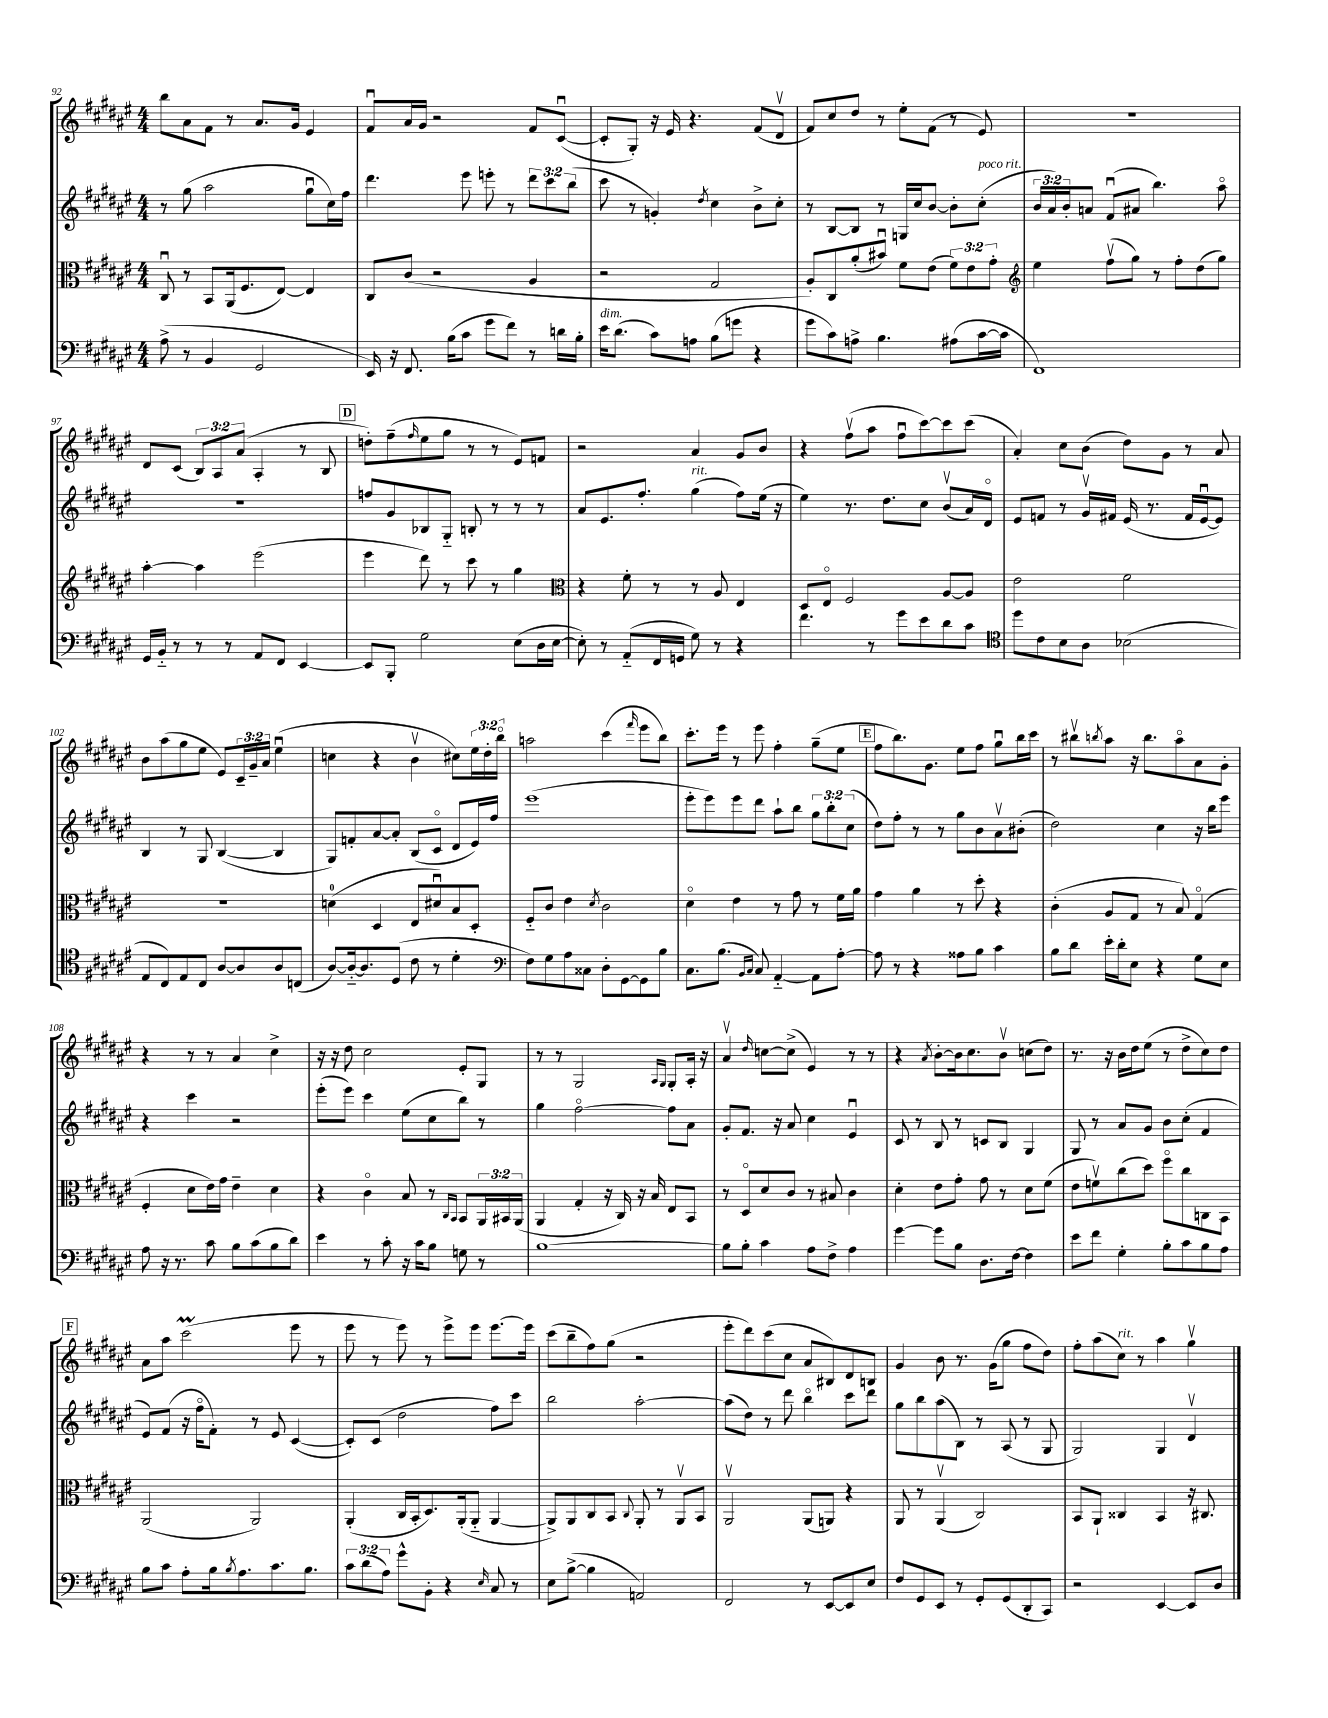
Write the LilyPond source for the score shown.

<<
\new StaffGroup <<
\new Staff = "s0" {
    \clef treble \key fis \major \numericTimeSignature \time 4/4 \override Staff.TupletNumber.text = #tuplet-number::calc-fraction-text
    b''8 ais'8 fis'8 r8 ais'8. gis'16 eis'4 |
    fis'8\downbow ais'16 gis'16 r2 fis'8 cis'8~\downbow( |
    cis'8-. gis8-.) r16 eis'16 r4. fis'8( dis'8\upbow |
    fis'8) cis''8 dis''8 r8 eis''8-. fis'8( r8 eis'8) |
    R1 |
    dis'8 cis'8( \tuplet 3/2 { b8) ais8 ais'8( } ais4-. r8 b8 |
    \mark \markup { \box "D" } d''8-.) fis''8--( \grace { fis''16 } eis''8 gis''8 r8 r8 eis'8) f'8 |
    r2 ais'4 gis'8 b'8 |
    r4 fis''8\upbow( ais''8 fis''8\downbow cis'''8~) cis'''8 cis'''8( |
    ais'4-.) cis''8 b'8( dis''8) gis'8 r8 ais'8 |
    b'8 ais''8( gis''8 eis''8 eis'8) \tuplet 3/2 { cis'16-- gis'16-- ais'16 } eis''4\downbow( |
    c''4 r4 b'4\upbow cis''8) \tuplet 3/2 { eis''16 dis''16-. b''16\flageolet } |
    a''2 cis'''4( \grace { fis'''16 } eis'''8 b''8) |
    cis'''8.-. eis'''16 r8 eis'''8 fis''4-. gis''8--( eis''8 |
    \mark \markup { \box "E" } fis''8 b''8.) gis'8. eis''8 fis''8 gis''8\downbow b''16 cis'''16 |
    r8 bis''8\upbow \acciaccatura { b''8 } ais''8 r16 b''8. ais''8\flageolet ais'8 gis'8-. |
    r4 r8 r8 ais'4 cis''4-> |
    r16 r16 dis''8 cis''2 eis'8-. gis8 |
    r8 r8 gis2 \grace { ais16 gis16 } gis8-. ais16-. r16 |
    ais'4\upbow \grace { dis''16 } c''8~ c''8->( eis'4) r8 r8 |
    r4 \acciaccatura { ais'8 } b'8~-. b'16 cis''8. b'8\upbow c''8( dis''8) |
    r8. r16 b'16 dis''16 eis''8( r8 dis''8-> cis''8) dis''8 |
    \mark \markup { \box "F" } ais'8 ais''8 cis'''2\prall( eis'''8 r8 |
    eis'''8 r8 eis'''8) r8 eis'''8-> eis'''8 eis'''8.~ eis'''16 |
    cis'''8( b''8-- fis''8) gis''8( r2 |
    eis'''8-. dis'''8) cis'''8( cis''8 ais'8 bis8) dis'8 b8 |
    gis'4 b'8 r8. gis'16( gis''8 fis''8 dis''8) |
    fis''8-. ais''8( cis''8^\markup { \italic "rit." }) r8 ais''4 gis''4\upbow \bar "|." |
}
\new Staff = "s1" {
    \clef treble \key fis \major \numericTimeSignature \time 4/4 \override Staff.TupletNumber.text = #tuplet-number::calc-fraction-text
    r8 gis''8( ais''2 gis''8\downbow cis''16) fis''16 |
    dis'''4. eis'''8 e'''8-. r8 \tuplet 3/2 { dis'''8 cis'''8 b''8( } |
    cis'''8 r8 g'4-.) \acciaccatura { dis''8 } cis''4 b'8-> cis''8-. |
    r8 b8~ b8 r8 g16 cis''16 b'8~ b'8-. cis''8-.^\markup { \italic "poco rit." }( |
    \tuplet 3/2 { b'16 ais'16) b'16-. } a'8 fis'8\downbow( ais'8 b''4.) ais''8\flageolet |
    R1 |
    \mark \markup { \box "D" } f''8 gis'8 bes8 gis8-_ b8-. r8 r8 r8 |
    ais'8 eis'8. fis''8.-. gis''4^\markup { \italic "rit." }( fis''8) eis''16( r16 |
    eis''4) r8. dis''8. cis''8 b'8\upbow( ais'16) dis'16\flageolet |
    eis'8 f'8 r8 gis'16\upbow fis'16 eis'16( r8. fis'16 eis'16~\downbow eis'8) |
    b4 r8 gis8 b4~( b4 |
    gis8) f'8-. ais'8~ ais'8-. b8( cis'8\flageolet dis'8 eis'16) fis''16 |
    eis'''1( |
    eis'''8-. eis'''8) eis'''8 dis'''8 ais''8-! b''8 \tuplet 3/2 { gis''8 b''8-. cis''8( } |
    \mark \markup { \box "E" } dis''8) fis''8-. r8 r8 gis''8 b'8 ais'8\upbow bis'8-.( |
    dis''2) cis''4 r16 b''16 eis'''8 |
    r4 cis'''4 r2 |
    eis'''8-.( eis'''8) cis'''4 eis''8( cis''8 b''8) r8 |
    gis''4 fis''2~\flageolet fis''8 ais'8 |
    gis'8-. fis'8. r16 ais'8 cis''4 eis'4\downbow |
    cis'8 r8 b8 r8 c'8 b8 gis4 |
    gis8 r8 ais'8 gis'8 b'8 cis''8-.( fis'4 |
    \mark \markup { \box "F" } eis'8) fis'8( r16 fis''16\flageolet fis'8-.) r8 eis'8 cis'4~( |
    cis'8-.) cis'8( dis''2 fis''8) cis'''8 |
    b''2 ais''2~-. |
    ais''8( dis''8) r8 dis'''8 b''4\flageolet cis'''8 dis'''8 |
    gis''8 b''8 ais''8( b8) r8 ais8( r8 gis8 |
    gis2) gis4 dis'4\upbow \bar "|." |
}
\new Staff = "s2" {
    \clef alto \key fis \major \numericTimeSignature \time 4/4 \override Staff.TupletNumber.text = #tuplet-number::calc-fraction-text
    cis8\downbow r8 b,8 ais,16( fis8. eis8~) eis4 |
    cis8 cis'8( r2 ais4 |
    r2 gis2 |
    ais8-.) cis8 ais'8-.( bis'8\downbow) fis'8 eis'8( \tuplet 3/2 { fis'8) eis'8 gis'8-. } |
    \clef treble eis''4 fis''8\upbow( gis''8) r8 fis''8-. dis''8( gis''8) |
    ais''4~-. ais''4 eis'''2( |
    \mark \markup { \box "D" } eis'''4 dis'''8) r8 cis'''8 r8 gis''4 |
    \clef alto r4 fis'8-. r8 r8 ais8 eis4 |
    dis8 eis8\flageolet fis2 ais8~ ais8 |
    eis'2 fis'2 |
    r1 |
    d'4-0( dis4 eis8 dis'8\downbow) b8 dis8-. |
    fis8-_ cis'8 eis'4 \acciaccatura { dis'8 } cis'2 |
    dis'4\flageolet eis'4 r8 gis'8 r8 fis'16 ais'16 |
    \mark \markup { \box "E" } gis'4 ais'4 r8 dis''8-. r4 |
    cis'4-.( ais8 gis8 r8 b8) gis4\flageolet( |
    fis4-. dis'8 eis'16) gis'16 eis'4-- dis'4 |
    r4 cis'4\flageolet b8 r8 \grace { cis16 b,16 } b,8 \tuplet 3/2 { ais,16 bis,16 ais,16( } |
    ais,4 gis4-. r16 cis16) r16 b16 eis8 b,8 |
    r8 dis8\flageolet dis'8 cis'8 r8 bis8 cis'4 |
    dis'4-. eis'8 gis'8-. gis'8 r8 dis'8 fis'8( |
    eis'8 f'8\upbow) cis''8( dis''8) fis''8\flageolet cis''8 c8 b,8 |
    \mark \markup { \box "F" } ais,2( ais,2) |
    ais,4-.( cis16 b,16-. dis8.) ais,16-.( ais,8-_ ais,4~ |
    ais,8->) ais,8 cis8 b,8 \appoggiatura { cis8 } ais,8-. r8 ais,8\upbow b,8 |
    ais,2\upbow ais,8( a,8) r4 |
    ais,8 r8 ais,4\upbow( cis2) |
    b,8 ais,8-! cisis4 b,4 r16 cis8. \bar "|." |
}
\new Staff = "s3" {
    \clef bass \key fis \major \numericTimeSignature \time 4/4 \override Staff.TupletNumber.text = #tuplet-number::calc-fraction-text
    ais8->( r8 b,4 gis,2 |
    eis,16) r16 fis,8. b16( cis'8 gis'8 fis'8) r8 d'16 b16-. |
    eis'16^\markup { \italic "dim." } dis'8.( cis'8) a8 b8( g'8 r4 |
    gis'8 cis'8) a8-> b4. ais8( cis'16~ cis'16 |
    fis,1) |
    gis,16 b,16-_ r8 r8 r8 ais,8 fis,8 eis,4~ |
    \mark \markup { \box "D" } eis,8 b,,8-. gis2 eis8( dis16 eis16~ |
    eis8-.) r8 ais,8-_( fis,16 g,16 gis8) r8 r4 |
    fis'4. r8 gis'8 eis'8 dis'8 cis'8 |
    \clef tenor dis''8 cis'8 b8 ais8 bes2( |
    eis8 cis8) eis8 cis8 ais8~ ais8 ais8 c8( |
    ais8~) ais16~-_ ais8. dis8( cis'8 r8 dis'4-. |
    \clef bass fis8) gis8 ais8 cisis8 dis8-. gis,8~ gis,8 b8 |
    cis8. b8.( \grace { b,16 cis16 } cis8) ais,4~-_ ais,8 ais8~-. |
    \mark \markup { \box "E" } ais8 r8 r4 aisis8 b8 cis'4 |
    b8 dis'8 eis'16-. dis'16-. eis8 r4 gis8 eis8 |
    ais8 r16 r8. cis'8 b8 cis'8( b8 dis'8) |
    eis'4 r8 cis'8-. r16 cis'16 b8 g8 r8 |
    b1~ |
    b8 b8-. cis'4 ais8 fis8-> ais4 |
    gis'4~ gis'8 b8 dis8. fis16~ fis4 |
    eis'8 fis'8 gis4-. b8-. cis'8 b8 ais8 |
    \mark \markup { \box "F" } b8 cis'8 ais8-. b16 \acciaccatura { b8 } ais8. cis'8. b8. |
    \tuplet 3/2 { cis'8 dis'8( ais8) } gis'8-^ b,8-. r4 \grace { eis16 } cis8 r8 |
    eis8 b8~->( b4 a,2) |
    fis,2 r8 eis,8~ eis,8 eis8 |
    fis8 gis,8 eis,8 r8 gis,8-. gis,8( dis,8-. cis,8) |
    r2 eis,4~ eis,8 dis8 \bar "|." |
}
>>
>>
\layout { \context { \Score currentBarNumber = #92 } }
